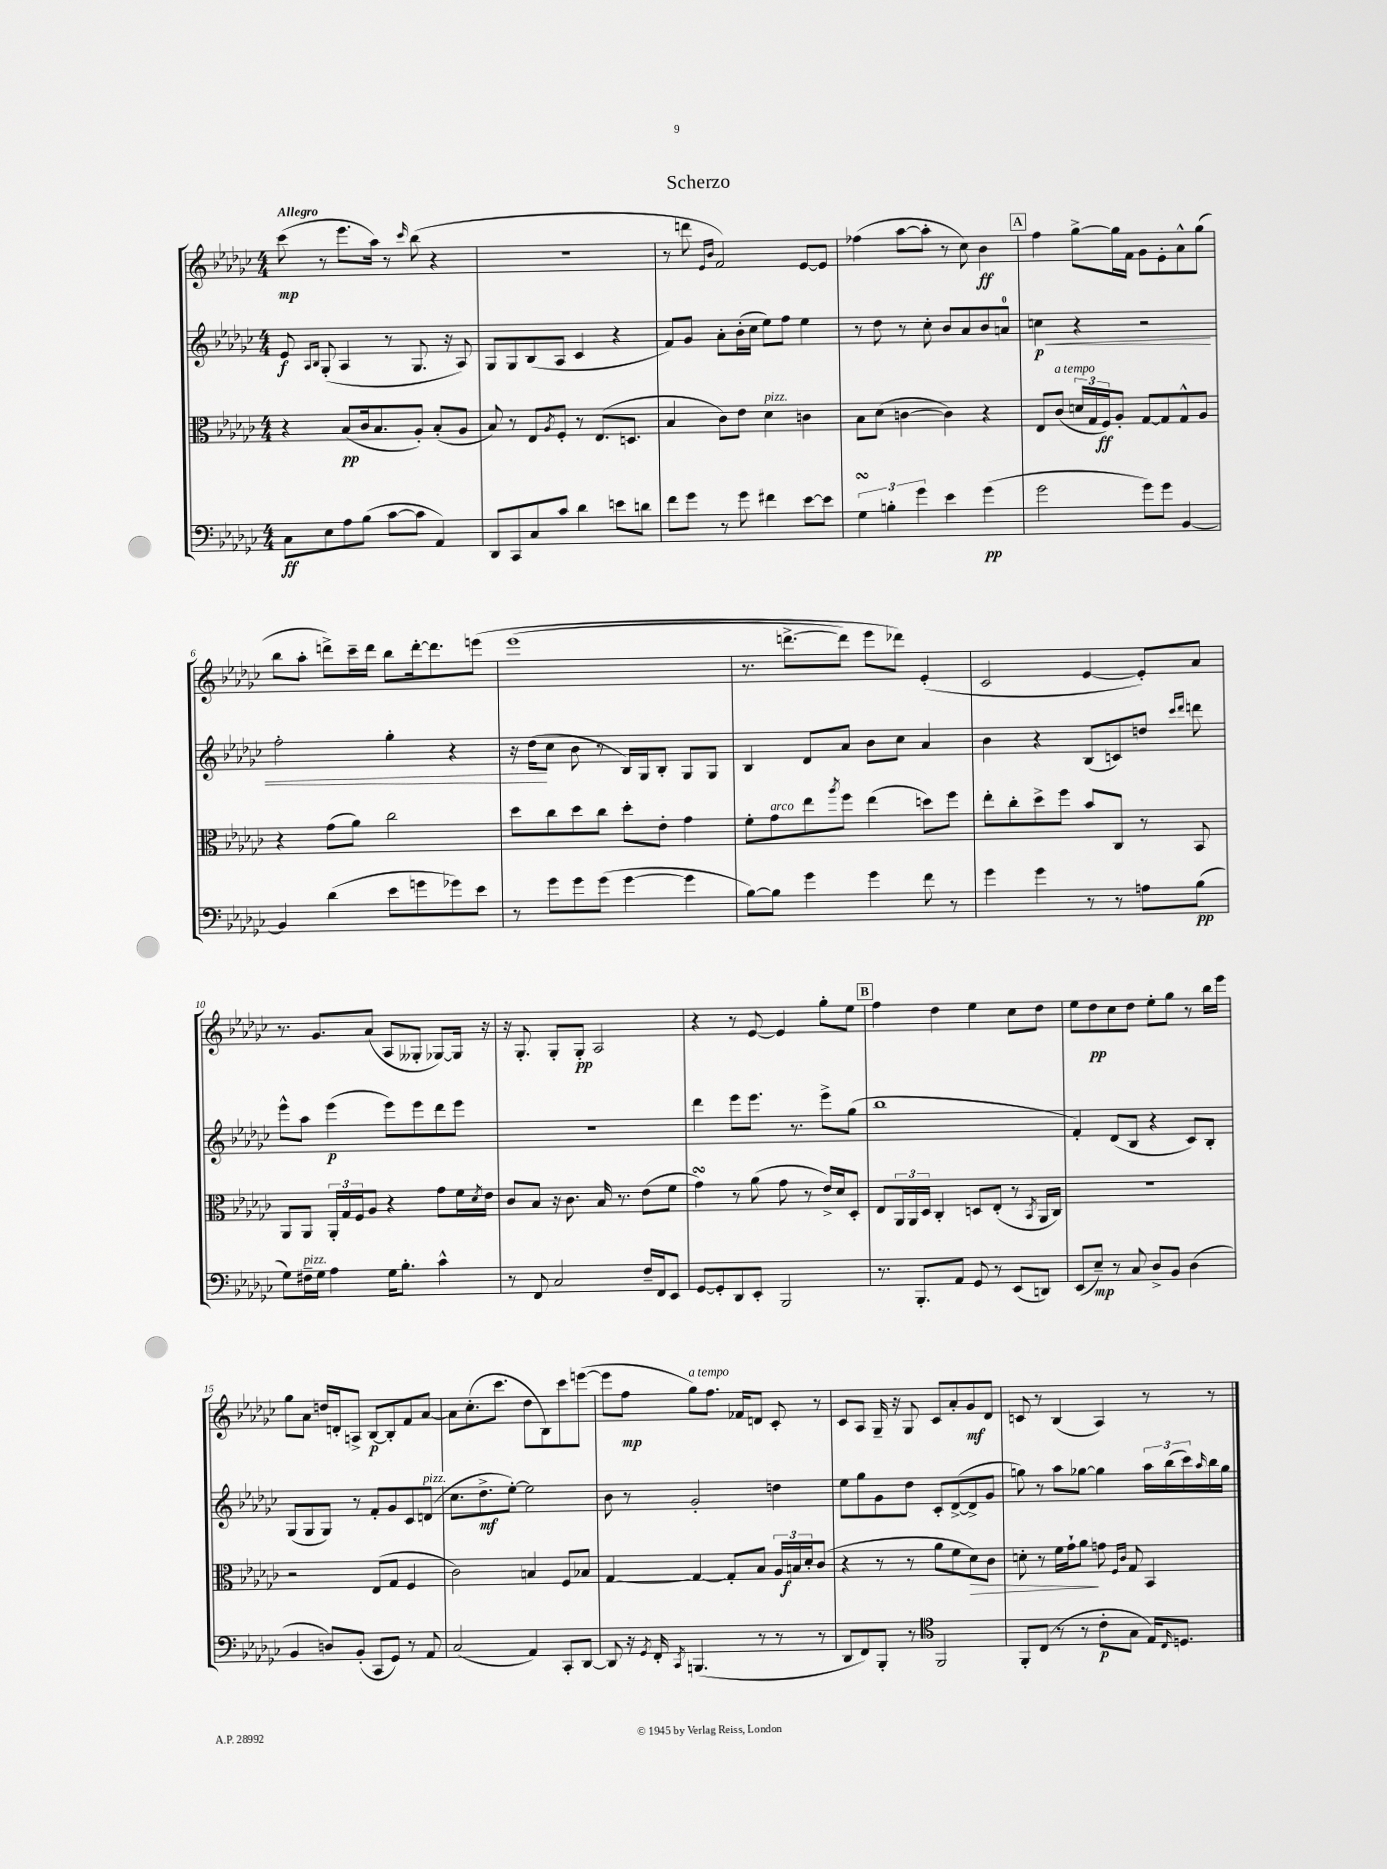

**kern	**dynam	**kern	**dynam	**kern	**dynam	**kern	**dynam
*part4	*part4	*part3	*part3	*part2	*part2	*part1	*part1
*staff4	*staff4	*staff3	*staff3	*staff2	*staff2	*staff1	*staff1
*clefF4	*	*clefC3	*	*clefG2	*	*clefG2	*
*k[b-e-a-d-g-c-]	*	*k[b-e-a-d-g-c-]	*	*k[b-e-a-d-g-c-]	*	*k[b-e-a-d-g-c-]	*
*M4/4	*	*M4/4	*	*M4/4	*	*M4/4	*
=1	=1	=1	=1	=1	=1	=1	=1
!	!	!	!	!	!	!LO:TX:a:B:t=Allegro	!
8C-\L	ff	4r	.	8e-/	f	(8ccc-\	mp
.	.	.	.	16qqA-/LL	.	.	.
.	.	.	.	16qqB-/JJ	.	.	.
8E-\	.	.	.	(8G-'/	.	8r	.
8A-\	.	(8B-/L	pp	4A-/	.	8.eee-\L	.
(8B-\J	.	16c-/k	.	.	.	.	.
.	.	8.B-/	.	.	.	16aa-\Jk)	.
[8c-\L	.	.	.	8r	.	8r	.
.	.	.	.	.	.	16qqccc-/	.
8c-\J]	.	8A-'/J)	.	8.G-/	.	(8bb-\	.
4AA-/)	.	(8B-'/L	.	.	.	4r	.
.	.	.	.	16r	.	.	.
.	.	8A-/J	.	8A-/)	.	.	.
=2	=2	=2	=2	=2	=2	=2	=2
8DD-/L	.	8B-/)	.	8G-/L	.	1r	.
8CC-/	.	8r	.	8G-/	.	.	.
8C-/	.	8E-/L	.	(8B-/	.	.	.
.	.	8qA-/	.	.	.	.	.
8c-/J	.	8F'/J	.	8A-/J	.	.	.
4d-\	.	8r	.	4c-/	.	.	.
.	.	(8.E-/L	.	.	.	.	.
8en\L	.	.	.	4r	.	.	.
.	.	8.Dn/J	.	.	.	.	.
8dn\J	.	.	.	.	.	.	.
=3	=3	=3	=3	=3	=3	=3	=3
8f\L	.	4B-/	.	8f/L)	.	8r	.
8g-\J	.	.	.	8g-/J	.	8dddn\	.
.	.	.	.	.	.	16qqe-/LL	.
.	.	.	.	.	.	16qqb-/JJ	.
8r	.	8c-\L)	.	8a-'\L	.	2f/)	.
8g-\	.	8e-\J	.	(16b-'\L	.	.	.
.	.	.	.	16cc-\JJ	.	.	.
!	!	!LO:TX:a:i:t=pizz.	!	!	!	!	!
4f#X\	.	4d-\	.	8ee-\L)	.	.	.
.	.	.	.	8ff\J	.	.	.
[8e-\L	.	4cn\	.	4ee-\	.	[8e-/L	.
8e-\J]	.	.	.	.	.	8e-/J]	.
=4	=4	=4	=4	=4	=4	=4	=4
6G-sSSs\	.	8B-\L	.	8r	.	(4ff-X\	.
.	.	(8d-\J	.	8dd-\	.	.	.
6Bn'\	.	.	.	.	.	.	.
.	.	[4cn\	.	8r	.	[8aa-\L	.
6g-\	.	.	.	.	.	.	.
.	.	.	.	8cc-'\	.	8aa-'\J]	.
4e-\	.	4c\])	.	8b-/L	.	8r	.
.	.	.	.	8a-/	.	8cc-\)	.
(4g-\	pp	4r	.	8b-/	.	4b-\	ff
.	.	.	.	8an/J	.	.	.
!!LO:REH:place=s1:t=A
=5	=5	=5	=5	=5	=5	=5	=5
!	!	!	!	!	!LO:HP:b	!	!
2g-\	.	8E-/L	.	4ccn\	< p	4ff\	.
!	!	!LO:TX:a:i:t=a tempo	!	!	!	!	!
.	.	(8c-/J	.	.	.	.	.
.	.	24dn/LL	.	4r	.	[8gg-^\L	.
.	.	24G-/	.	.	.	.	.
.	.	24F/J)	ff	.	.	.	.
.	.	8A-'/J	.	.	.	16gg-\L]	.
.	.	.	.	.	.	16f\JJ	.
8g-\L)	.	[8G-/L	.	2r	.	8g-\L	.
8g-\J	.	8G-/]	.	.	.	8e-'\	.
[4BB-/	.	8G-^^/	.	.	.	8a-^^\	.
.	.	8A-/J	.	.	.	(8gg-\J	.
!!LO:LB:g=z
=6	=6	=6	=6	=6	=6	=6	=6
4BB-/]	.	4r	.	2ff'\	.	8bb-\L	.
.	.	.	.	.	.	8aa-'\J	.
(4d-\	.	(8g-\L	.	.	.	8dddn^\L)	.
.	.	8a-\J)	.	.	.	16ccc-~\L	.
.	.	.	.	.	.	16ddd\JJ	.
8e-\L	.	2cc-\	.	4gg-'\	.	8bb-\L	.
8gn\	.	.	.	.	.	[16ddd'\k	.
.	.	.	.	.	.	8.ddd\]	.
8g-X\)	.	.	.	4r	.	.	.
8e-\J	.	.	.	.	.	(8eeen\J	.
=7	=7	=7	=7	=7	=7	=7	=7
8r	.	8dd-\L	.	16r	.	(1eee-	.
.	.	.	.	(16dd-\KL	.	.	.
8g-\L	.	8cc-\	.	8cc-\J	[	.	.
8g-\	.	8dd-\	.	8b-\	.	.	.
(8g-\J	.	8cc-\J	.	8r	.	.	.
[4g-\	.	8dd-'\L	.	16B-/LL)	.	.	.
.	.	.	.	16G-/J	.	.	.
.	.	8e-'\J	.	8B-'/J	.	.	.
4g-\]	.	4g-\	.	8G-/L	.	.	.
.	.	.	.	8G-/J	.	.	.
=8	=8	=8	=8	=8	=8	=8	=8
[8B-\L)	.	8f'\L	.	4B-/	.	8.r	.
!	!	!LO:TX:a:i:t=arco	!	!	!	!	!
8B-\J]	.	8g-\	.	.	.	.	.
.	.	.	.	.	.	[8.dddn^\L	.
4g-\	.	8ee-\	.	8d-/L	.	.	.
.	.	8qaa-/	.	.	.	.	.
.	.	8ff\J	.	8a-/J	.	8ddd\J])	.
4g-\	.	(4ee-\	.	8b-\L	.	8eee-\L	.
.	.	.	.	8cc-\J	.	8ddd-X\J)	.
8f\	.	8ddn\L)	.	4a-/	.	(4e-'/	.
8r	.	8ff\J	.	.	.	.	.
=9	=9	=9	=9	=9	=9	=9	=9
4g-\	.	8ee-'\L	.	4b-\	.	2c-/	.
.	.	8cc-'\	.	.	.	.	.
4g-\	.	8dd-^\	.	4r	.	.	.
.	.	8ff\J	.	.	.	.	.
8r	.	8b-/L	.	(8B-/L	.	[4e-/	.
8r	.	8C-/J	.	8cn/)	.	.	.
8An\L	.	8r	.	8ddn/J	.	8e-'/L])	.
.	.	.	.	16qqccc-/LL	.	.	.
.	.	.	.	16qqddd-/JJ	.	.	.
(8B-\J	pp	8BB-/	.	8dddn\	.	8a-/J	.
!!LO:LB:g=z
=10	=10	=10	=10	=10	=10	=10	=10
8G-\L)	.	8AA-/L	.	8eee-^^\L	.	8.r	.
!LO:TX:a:i:t=pizz.	!	!	!	!	!	!	!
16F#X~\L	.	8AA-/J	.	8aa-\J	.	.	.
16G-\JJ	.	.	.	.	.	8.g-/L	.
4A-\	.	24AA-'/LL	.	(4eee-\	p	.	.
.	.	24G-/	.	.	.	.	.
.	.	24F/J	.	.	.	.	.
.	.	8A-/J	.	.	.	(8a-/J	.
16G-\KL	.	4r	.	8eee-\L)	.	8A-/L	.
8.B-'\J	.	.	.	.	.	.	.
.	.	.	.	8eee-\	.	8G--X'/J	.
4c-^^\	.	8g-\L	.	8ddd-\	.	[8G-X/L)	.
.	.	16f\L	.	8eee-\J	.	16G-/Jk]	.
.	.	8qd-/	.	.	.	.	.
.	.	16e-\JJ	.	.	.	16r	.
=11	=11	=11	=11	=11	=11	=11	=11
8r	.	8c-/L	.	1r	.	16r	.
.	.	.	.	.	.	8.G-'/	.
8FF/	.	8B-/J	.	.	.	.	.
2C-/	.	16r	.	.	.	8G-'/L	.
.	.	8.c-\	.	.	.	.	.
.	.	.	.	.	.	8G-'/J	pp
.	.	16B-/	.	.	.	2A-/	.
.	.	8.r	.	.	.	.	.
16F~/LL	.	(8e-\L	.	.	.	.	.
16FF/J	.	.	.	.	.	.	.
8EE-/J	.	8f\J	.	.	.	.	.
=12	=12	=12	=12	=12	=12	=12	=12
[8GG-/L	.	4g-sSSs\)	.	4ddd-\	.	4r	.
8GG-'/]	.	.	.	.	.	.	.
8DD-/	.	8r	.	8eee-\L	.	8r	.
8EE-'/J	.	(8a-\	.	8.eee-\J	.	[8e-/	.
2BBB-/	.	8g-\	.	.	.	4e-/]	.
.	.	.	.	8.r	.	.	.
.	.	8r	.	.	.	.	.
.	.	16e-^/LL)	.	8eee-^\L	.	8gg-'\L	.
.	.	16d-/J	.	.	.	.	.
.	.	8D-'/J	.	(8gg-\J	.	8ee-\J	.
!!LO:REH:place=s1:t=B
=13	=13	=13	=13	=13	=13	=13	=13
8.r	.	8E-/L	.	1bb-	.	4ff\	.
.	.	24AA-/L	.	.	.	.	.
.	.	24AA-/	.	.	.	.	.
8.BBB-'/L	.	.	.	.	.	.	.
.	.	24D-/JJ	.	.	.	.	.
.	.	4C-'/	.	.	.	4dd-\	.
8AA-/J	.	.	.	.	.	.	.
8GG-/	.	8Dn/L	.	.	.	4ee-\	.
8r	.	(8E-'/J	.	.	.	.	.
(8EE-/L	.	8r	.	.	.	8cc-\L	.
.	.	8qBB-/	.	.	.	.	.
8DDn/J)	.	16AA-/LL	.	.	.	8dd-\J	.
.	.	16C-/JJ)	.	.	.	.	.
=14	=14	=14	=14	=14	=14	=14	=14
(8EE-/L	.	1r	.	4f'/)	.	8ee-\L	.
8E-~/J)	mp	.	.	.	.	8dd-\	pp
8r	.	.	.	(8d-/L	.	8cc-\	.
8C-/	.	.	.	8B-/J	.	8dd-\J	.
8D-^/L	.	.	.	4r	.	8ee-'\L	.
8BB-/J	.	.	.	.	.	8gg-\J	.
(4D-\	.	.	.	8c-/L)	.	8r	.
.	.	.	.	8B-'/J	.	16bb-\LL	.
.	.	.	.	.	.	16eee-\JJ	.
!!LO:LB:g=z
=15	=15	=15	=15	=15	=15	=15	=15
4BB-/	.	2r	.	(8G-/L	.	8gg-\L	.
.	.	.	.	8G-/	.	8a-\J	.
8Dn/L)	.	.	.	8G-/J)	.	16ddn/LL	.
.	.	.	.	.	.	16dn'/J	.
(8BB-'/J	.	.	.	8r	.	8An^/J	.
8CC-/L	.	(8E-/L	.	8f'/L	.	[8B-/L	p
8GG-/J)	.	8G-/J	.	8g-/	.	8B-'/]	.
8r	.	4F/	.	8c-/	.	8f/	.
!	!	!	!	!LO:TX:a:i:t=pizz.	!	!	!
8AA-/	.	.	.	(8dn/J	.	[8a-/J	.
=16	=16	=16	=16	=16	=16	=16	=16
(2C-/	.	2c-\)	.	8.cc-\L	.	8a-\L]	.
.	.	.	.	.	.	(8.cc-'\	.
.	.	.	.	8.dd-^\	mf	.	.
.	.	.	.	.	.	8.ccc-\J	.
.	.	.	.	[8ee-'\J)	.	.	.
4AA-/)	.	4Bn/	.	2ee-\]	.	8dd-\L	.
.	.	.	.	.	.	8B-\)	.
8CC-'/L	.	8F/L	.	.	.	8ccc-\	.
[8DD-/J	.	8B-X/J	.	.	.	([8eeen\J	.
=17	=17	=17	=17	=17	=17	=17	=17
8DD-/]	.	[4G-/	.	8b-\	.	8eee\L]	.
16r	.	.	.	8r	.	8ff\J	mp
8qGG-/	.	.	.	.	.	.	.
16FF'/	.	.	.	.	.	.	.
8qCC-/	.	.	.	.	.	.	.
!	!	!	!	!	!	!LO:TX:a:i:t=a tempo	!
(4.BBBn/	.	4G-/_	.	2g-'/	.	8gg-\L)	.
.	.	.	.	.	.	8.ff\J	.
.	.	8G-'/L]	.	.	.	.	.
.	.	.	.	.	.	16f-X/KL	.
8r	.	8B-/J	.	.	.	8dn/J	.
8r	.	24A-/LL	.	4ddn\	.	8c-'/	.
.	.	24Bn/	f	.	.	.	.
.	.	24d-'/J	.	.	.	.	.
8r	.	(8c-/J	.	.	.	8r	.
=18	=18	=18	=18	=18	=18	=18	=18
8DD-/L	.	4r	.	8ee-\L	.	8c-/L	.
8FF/)	.	.	.	8gg-\	.	8A-/J	.
8BBB-'/J	.	8r	.	8g-\	.	16G-~/	.
.	.	.	.	.	.	16r	.
8r	.	8r	.	8dd-\J	.	8G-/	.
*clefC4	*	*	*	*	*	*	*
2FF/	.	8a-\L	.	8c-'/L	.	8c-/L	.
.	.	8f\	.	([8d-^/	.	8a-'/	.
!	!	!	!LO:HP:b	!	!	!	!
.	.	8d-\)	>	8d-^/]	.	8g-/	mf
.	.	8c-\J	.	8g-/J	.	8d-/J	.
=19	=19	=19	=19	=19	=19	=19	=19
8FF'/L	.	8dn'\	.	8ggn\)	.	8cn/	.
(8C-/J	.	8r	.	8r	.	8r	.
8r	.	16f\LL	.	8aa-\L	.	(4B-/	.
.	.	16g-`\J	.	.	.	.	.
8r	.	8a-\J	.	[8gg-X\J	.	.	.
8c-'\L	p	8gn\	]	4gg-\]	.	4A-/)	.
.	.	16qqF/LL	.	.	.	.	.
.	.	16qqc-/JJ	.	.	.	.	.
8G-\J	.	8G-/	.	.	.	.	.
16E-/KL)	.	4BB-/	.	24aa-\LL	.	8r	.
.	.	.	.	(24bb-\	.	.	.
16qqC-/	.	.	.	.	.	.	.
8.Dn/J	.	.	.	.	.	.	.
.	.	.	.	24ccc-\)	.	.	.
.	.	.	.	16qqaa-/	.	.	.
.	.	.	.	16bb-\	.	8r	.
.	.	.	.	16gg-\JJ	.	.	.
==	==	==	==	==	==	==	==
*-	*-	*-	*-	*-	*-	*-	*-
